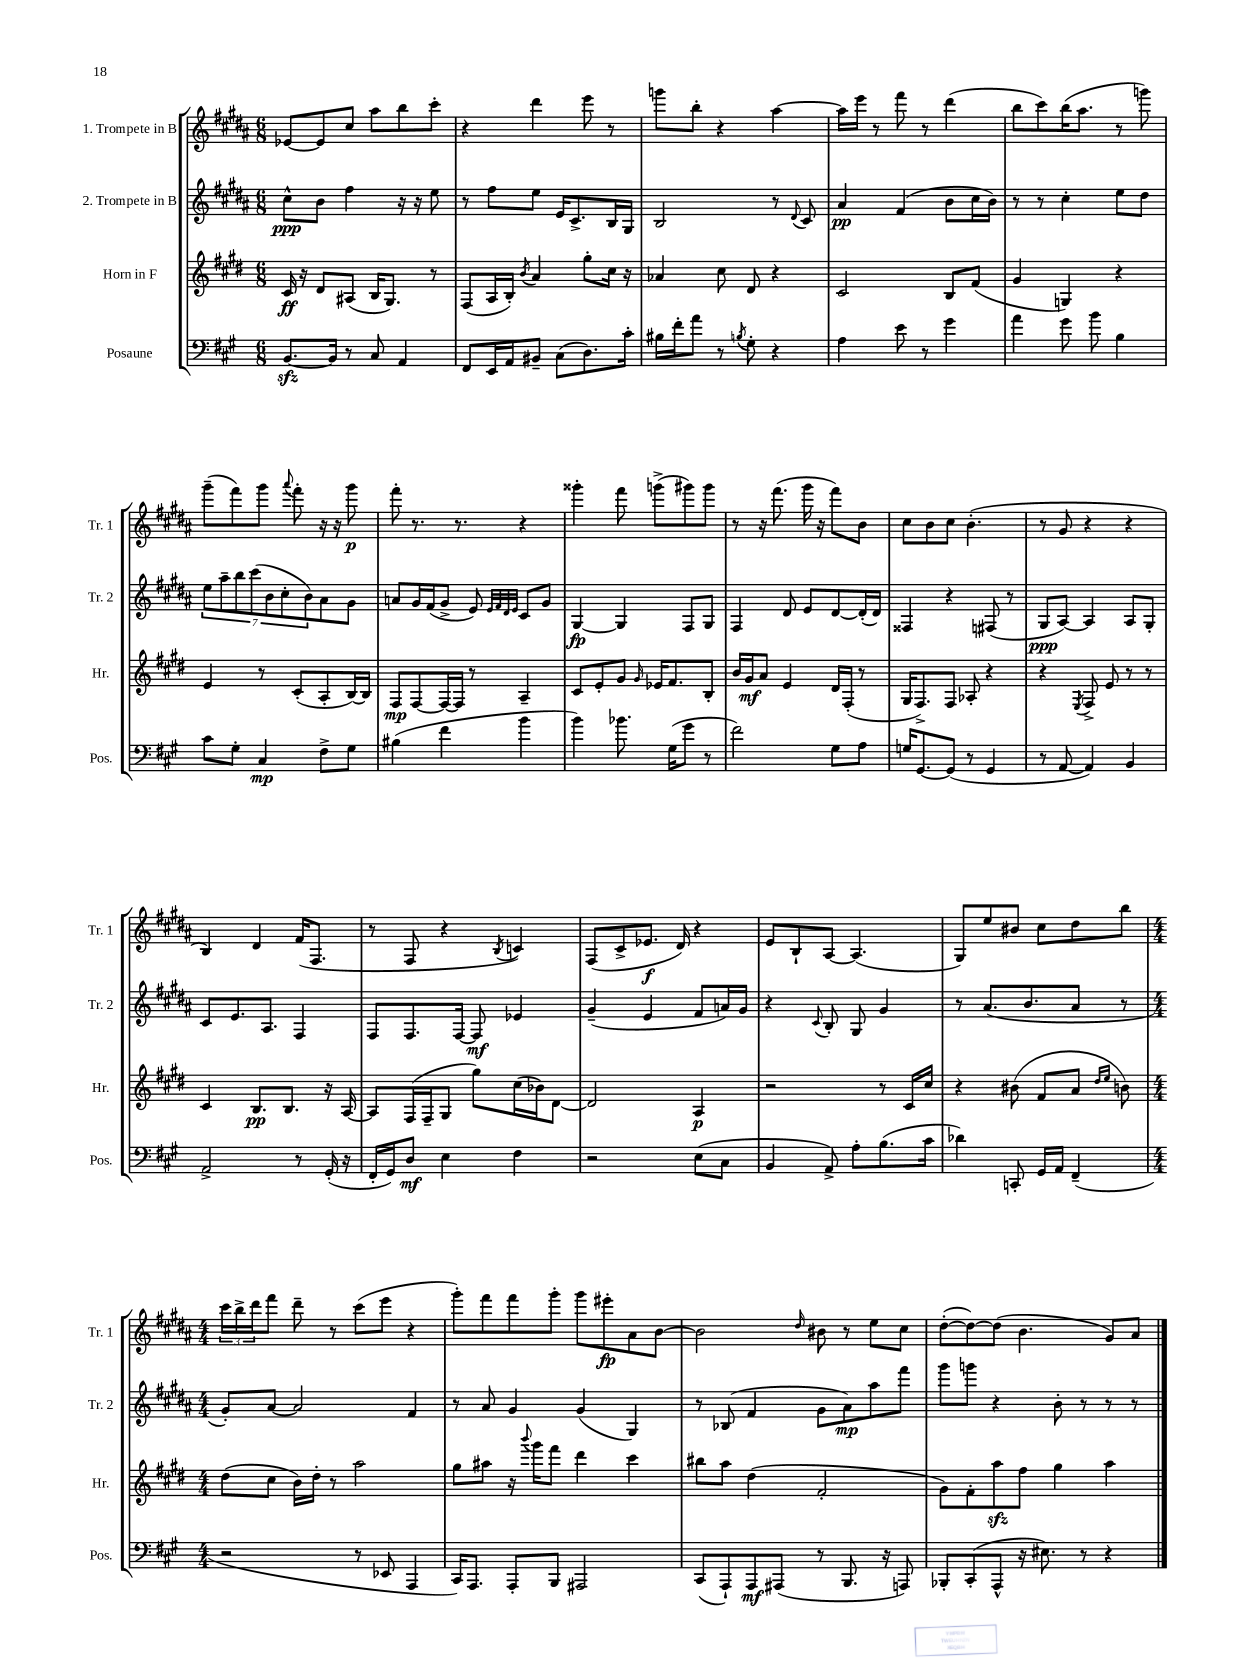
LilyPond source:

<<
\new StaffGroup <<
\new Staff = "s0" \with { instrumentName = "1. Trompete in B" shortInstrumentName = "Tr. 1" } {
    \clef treble \key b \major \numericTimeSignature \time 6/8
    ees'8~ ees'8 cis''8 ais''8 b''8 cis'''8-. |
    r4 dis'''4 e'''8 r8 |
    g'''8 b''8-. r4 ais''4~ |
    ais''16 e'''16 r8 fis'''8 r8 dis'''4( |
    b''8 cis'''8) b''16( ais''8. r8 g'''8) |
    gis'''8--( fis'''8) gis'''8 \appoggiatura { ais'''8 } fis'''8-. r16 r16 gis'''8\p |
    fis'''8-. r8. r8. r4 |
    gisis'''4-. fis'''8 g'''8->( gis'''8) gis'''8 |
    r8 r16 fis'''8.( gis'''16 r16 fis'''8) b'8 |
    cis''8 b'8 cis''8 b'4.-.( |
    r8 gis'8 r4 r4 |
    b4) dis'4 fis'16( fis8. |
    r8 fis8 r4 \acciaccatura { b8 } c'4) |
    fis8( cis'8-> ees'8.\f dis'16) r4 |
    e'8 b8-! ais8~ ais4.( |
    gis8) e''8 bis'8 cis''8 dis''8 b''8 |
    \numericTimeSignature \time 4/4 \tuplet 3/2 { cis'''16 b''16-> dis'''16 } fis'''8 dis'''8-- r8 cis'''8( e'''8 r4 |
    gis'''8-.) fis'''8 fis'''8 gis'''8-. gis'''8 eis'''8-.\fp ais'8 b'8~ |
    b'2 \grace { dis''16 } bis'8 r8 e''8 cis''8 |
    dis''8~-.( dis''8~) dis''8( b'4. gis'8) ais'8 \bar "|." |
}
\new Staff = "s1" \with { instrumentName = "2. Trompete in B" shortInstrumentName = "Tr. 2" } {
    \clef treble \key b \major \numericTimeSignature \time 6/8
    cis''8-^\ppp b'8 fis''4 r16 r16 e''8 |
    r8 fis''8 e''8 e'16 cis'8.-> b16 gis16 |
    b2 r8 \appoggiatura { dis'8 } cis'8 |
    ais'4\pp fis'4( b'8 cis''16 b'16) |
    r8 r8 cis''4-. e''8 dis''8 |
    \tuplet 7/4 { e''8 ais''8-- b''8 cis'''8( b'8 cis''8-. b'8) } ais'8 gis'8 |
    a'8 gis'16 fis'16( gis'8-> e'8) \grace { e'32 fis'32 dis'32 e'32 } cis'8 gis'8 |
    gis4~\fp gis4 fis8 gis8 |
    fis4 dis'8 e'8 dis'8~ dis'16-.( dis'16) |
    fisis4 r4 fis8( r8 |
    gis8\ppp ais8~) ais4 ais8 gis8-. |
    cis'8 e'8. ais8. fis4 |
    fis8 fis8. fis16~ fis8\mf ees'4 |
    gis'4--( e'4 fis'8 a'16) gis'16 |
    r4 \appoggiatura { cis'8 } b8-. gis8 gis'4 |
    r8 ais'8.( b'8. ais'8 r8 |
    \numericTimeSignature \time 4/4 gis'8-.) ais'8~ ais'2 fis'4 |
    r8 ais'8 gis'4 gis'4( gis4) |
    r8 bes8( fis'4 gis'8 ais'8\mp) ais''8 fis'''8 |
    gis'''8 g'''8 r4 b'8-. r8 r8 r8 \bar "|." |
}
\new Staff = "s2" \with { instrumentName = "Horn in F" shortInstrumentName = "Hr." } {
    \clef treble \key e \major \numericTimeSignature \time 6/8
    cis'16\ff r16 dis'8 ais8( b16 gis8.) r8 |
    fis8( a16 b16-.) \acciaccatura { b'8 } a'4 gis''8-. cis''16 r16 |
    aes'4 cis''8 dis'8 r4 |
    cis'2 b8 fis'8( |
    gis'4 g4) r4 |
    e'4 r8 cis'8-.( a8-. b16~) b16 |
    fis8\mp fis8~ fis16~ fis16 r8 a4-- |
    cis'8 e'8-. gis'8 \grace { gis'16 } ees'16 fis'8. b8-. |
    b'16 gis'16\mf a'8 e'4 dis'16 fis16-.( r8 |
    gis16 fis8.->) fis8 aes8-. r4 |
    r4 \acciaccatura { e8 } fis8-> e'8 r8 r8 |
    cis'4 b8.\pp b8. r16 a16~ |
    a8 fis16( fis16-- gis8 gis''8) cis''16( bes'16) dis'8~ |
    dis'2 a4\p |
    r2 r8 cis'16 cis''16 |
    r4 bis'8( fis'8 a'8 \grace { dis''16 e''16 } b'8) |
    \numericTimeSignature \time 4/4 dis''8( cis''8 b'16) dis''16-. r8 a''2 |
    gis''8 ais''8 r16 \appoggiatura { b'''8 } gis'''16 fis'''8 dis'''4 cis'''4 |
    bis''8 a''8 dis''4( fis'2-. |
    gis'8) fis'8-. a''8\sfz fis''8 gis''4 a''4 \bar "|." |
}
\new Staff = "s3" \with { instrumentName = "Posaune" shortInstrumentName = "Pos." } {
    \clef bass \key a \major \numericTimeSignature \time 6/8
    b,8.~\sfz b,16 r8 cis8 a,4 |
    fis,8 e,16 a,16 bis,8-- cis8( d8.) cis'16-. |
    bis16 fis'16-. a'8 r8 \acciaccatura { b8 } gis8-. r4 |
    a4 e'8 r8 gis'4 |
    a'4 gis'8 b'8 b4 |
    cis'8 gis8-. cis4\mp fis8-> gis8 |
    bis4( fis'4 b'4 |
    b'4) bes'8. gis16( gis'8 r8 |
    fis'2) gis8 a8 |
    g16 gis,8.~ gis,8( r8 gis,4 |
    r8 a,8~ a,4) b,4 |
    a,2-> r8 gis,16-.( r16 |
    fis,16-. gis,16) d8\mf e4 fis4 |
    r2 e8( cis8 |
    b,4 a,8->) a8-. b8.( cis'16 |
    des'4) c,8-. gis,16 a,16 fis,4--( |
    \numericTimeSignature \time 4/4 r2 r8 ees,8 a,,4 |
    cis,16) a,,8. a,,8-. b,,8 ais,,2 |
    cis,8( a,,8-!) a,,8\mf ais,,8( r8 b,,8. r16 a,,8) |
    bes,,8-. cis,8-.( a,,8-^ r16 eis8.) r8 r4 \bar "|." |
}
>>
>>
\layout { \context { \Score \remove "Bar_number_engraver" } }
